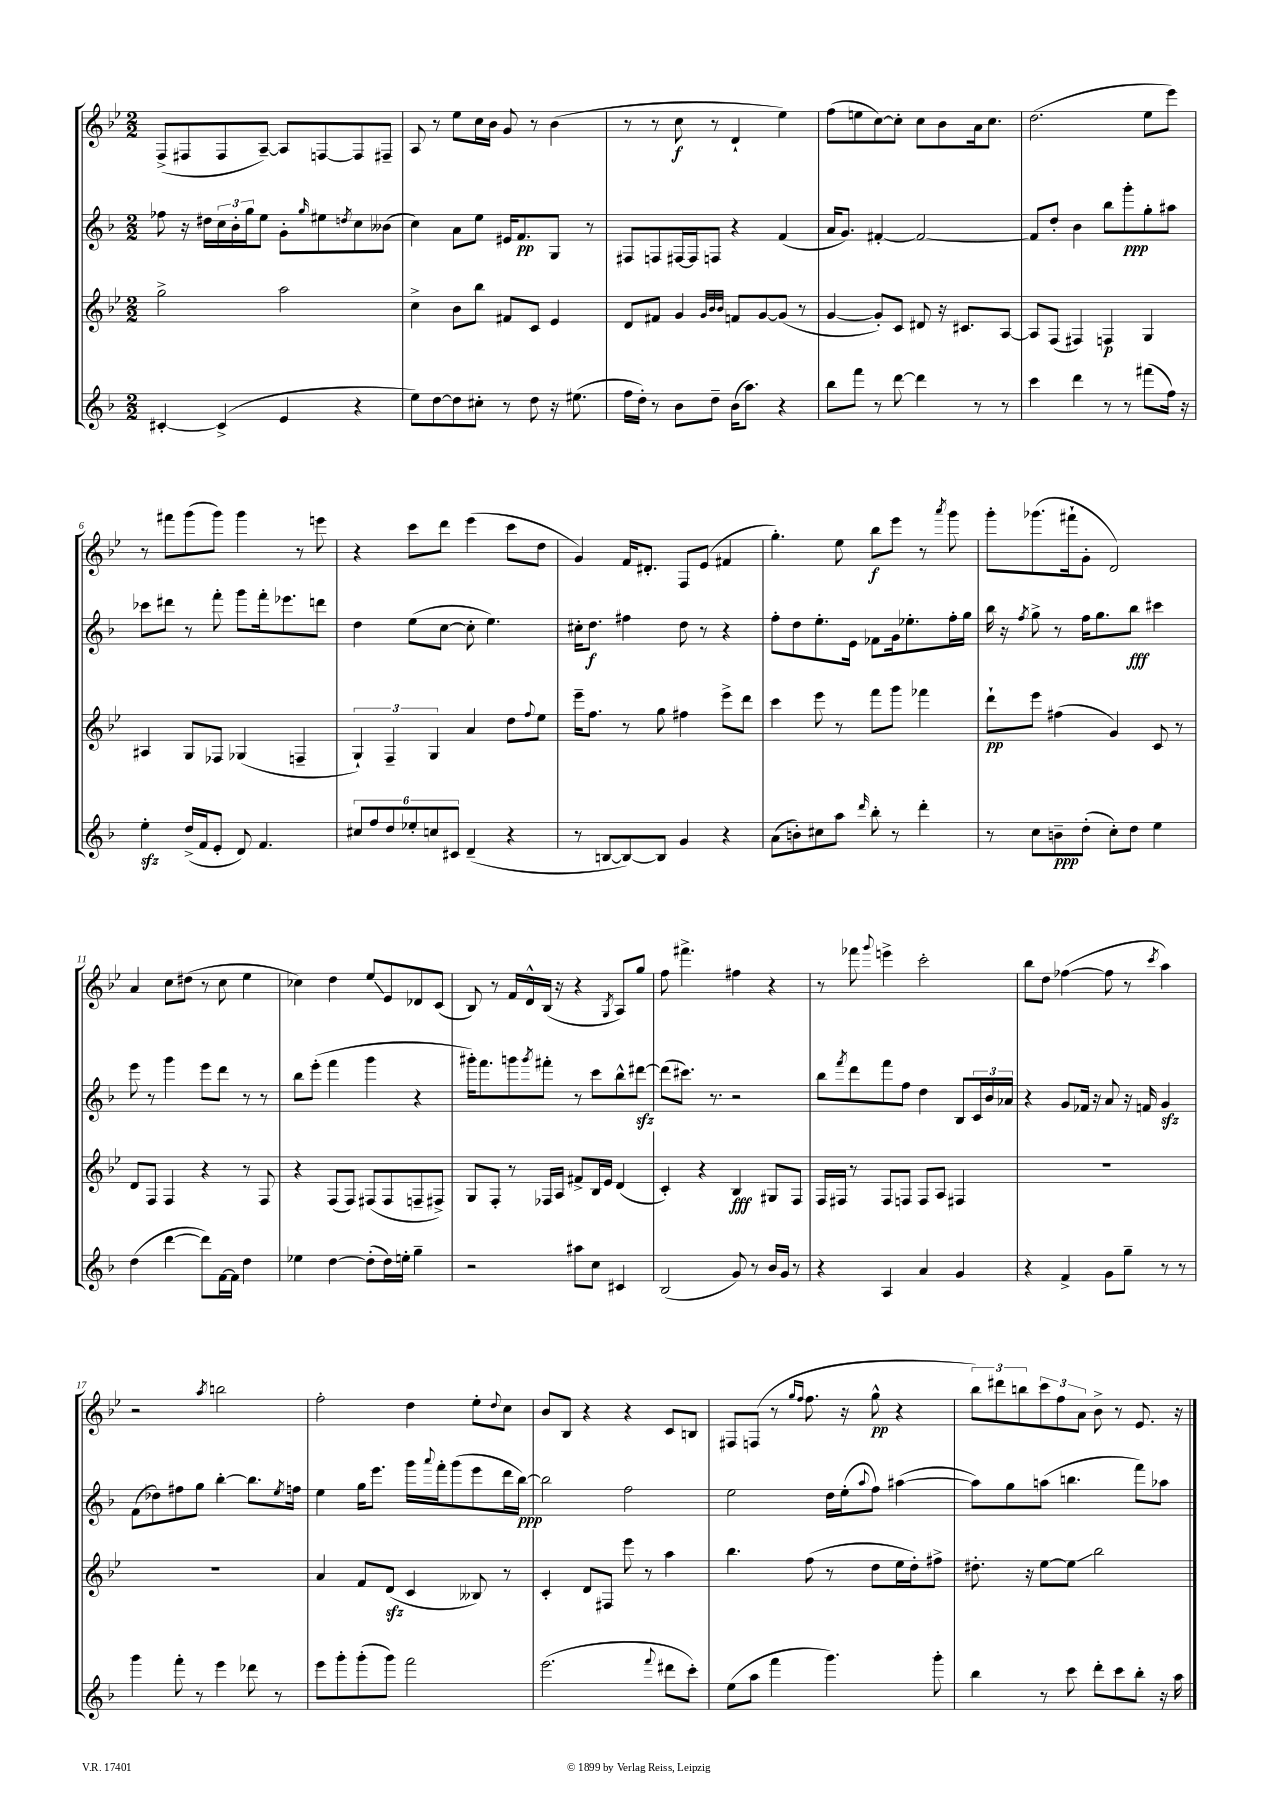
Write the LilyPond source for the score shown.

<<
\new StaffGroup <<
\new Staff = "s0" {
    \clef treble \key bes \major \numericTimeSignature \time 2/2
    f8->( fis8 fis8 a8~--) a8 f8~ f8 fis8-- |
    a8 r8 ees''8 c''16 bes'16 g'8 r8 bes'4( |
    r8 r8 c''8\f r8 d'4-! ees''4) |
    f''8( e''8 c''8~) c''8-. c''8 bes'8 a'16 c''8. |
    d''2.( ees''8 ees'''8) |
    r8 fis'''8 g'''8( g'''8) g'''4 r8 e'''8 |
    r4 c'''8 d'''8 ees'''4( c'''8 d''8 |
    g'4) f'16 dis'8.-. f8 ees'8( fis'4 |
    g''4.-.) ees''8 bes''8\f ees'''8 r8 \acciaccatura { a'''8 } g'''8 |
    g'''8-. ges'''8.( fis'''16-! g'8-. d'2) |
    a'4 c''8 dis''8( r8 c''8 ees''4 |
    ces''4) d''4 ees''8\glissando ees'8 des'8 c'8( |
    bes8) r8 f'16 d'16-^ bes16( r16 r4 \acciaccatura { g8 } a8) g''8 |
    f''8 fis'''4.-> fis''4 r4 |
    r8 fes'''8 \appoggiatura { g'''8 } e'''4-> c'''2-. |
    bes''8 d''8 fes''4~( fes''8 r8 \acciaccatura { c'''8 } a''4) |
    r2 \acciaccatura { a''8 } b''2 |
    f''2-. d''4 ees''8-. \appoggiatura { d''8 } c''8 |
    bes'8 bes8 r4 r4 c'8 b8 |
    fis8 f8( r8 \grace { g''16 f''16 } f''8. r16 g''8-^\pp r4 |
    \tuplet 3/2 { bes''8) dis'''8 b''8 } \tuplet 3/2 { c'''8 f''8 a'8 } bes'8-> r8 ees'8. r16 \bar "|." |
}
\new Staff = "s1" {
    \clef treble \key f \major \numericTimeSignature \time 2/2
    fes''8 r16 dis''16 \tuplet 3/2 { c''16 bes'16-. g''16 } e''8 g'8-. \grace { g''16 } eis''8 \acciaccatura { d''8 } c''8 beses'8( |
    c''4) a'8 e''8 eis'16 f'8.\pp g8 r8 |
    fis8 f8 fis16~ fis16 f8 r4 f'4( |
    a'16 g'8.) fis'4~-. fis'2~ |
    fis'8 d''8-. bes'4 bes''8 g'''8-.\ppp g''8-. ais''8 |
    ces'''8 dis'''8 r8 f'''8-. g'''8 f'''16-. ees'''8. d'''8 |
    d''4 e''8( c''8~ c''8-. e''4.) |
    cis''16-. d''8.\f fis''4 d''8 r8 r4 |
    f''8-. d''8 e''8.-. e'16 fes'8 g'16 ees''8.-. f''16-. g''16 |
    bes''16 r16 \acciaccatura { f''8 } g''8-> r8 f''16 g''8. bes''8\fff cis'''4 |
    e'''8 r8 g'''4 e'''8 d'''8 r8 r8 |
    bes''8 e'''8-.( f'''4 g'''4 r4 |
    gis'''16-.) f'''8. g'''8 \acciaccatura { g'''8 } fis'''8-. r8 c'''8 bes''8-^ dis'''8~\sfz |
    dis'''8( cis'''8.) r8. r2 |
    bes''8 \acciaccatura { f'''8 } d'''8 f'''8 f''8 d''4 bes8 \tuplet 3/2 { c'16 bes'16 aes'16 } |
    r4 g'8 fes'16 r16 a'8 r16 f'16 g'4\sfz |
    f'8( des''8) fis''8 g''8 bes''4~-. bes''8. \acciaccatura { e''8 } f''16 |
    e''4 g''16 e'''8. g'''16 \appoggiatura { a'''8 } f'''16-. g'''8( e'''8 d'''16 bes''16~\ppp) |
    bes''2 f''2 |
    e''2 d''16 e''16-.( \appoggiatura { a''8 } f''8) ais''4~( |
    ais''8) g''8 a''8( b''4. f'''8) aes''8 \bar "|." |
}
\new Staff = "s2" {
    \clef treble \key bes \major \numericTimeSignature \time 2/2
    g''2-> a''2 |
    c''4-> bes'8 bes''8 fis'8 c'8 ees'4 |
    d'8 fis'8 g'4 \grace { g'32 bes'32 bes'32 } f'8 g'8~ g'8( r8 |
    g'4~ g'8-.) c'8 dis'8 r16 cis'8. a8~ |
    a8 f8( fis4) f4\p g4 |
    ais4 g8 fes8 ges4( f4-- |
    \tuplet 3/2 { g4-!) f4-- g4 } a'4 d''8 \appoggiatura { f''8 } ees''8 |
    ees'''16-- f''8. r8 g''8 fis''4 ees'''8-> d'''8 |
    c'''4 ees'''8 r8 f'''8 g'''8 fes'''4 |
    d'''8-!\pp ees'''8 fis''4( g'4) c'8 r8 |
    d'8 f8 f4 r4 r8 f8 |
    r4 f8( f8) fis8( fis8 f8-- fis8->) |
    g8 f8-. r8 fes16 a16 fis'8-> bes16 ees'16 d'4( |
    c'4-.) r4 bes4\fff gis8 f8 |
    f16 fis16 r8 fis8 f8 f8 a8 fis4 |
    R1 |
    R1 |
    a'4 f'8 d'8\sfz( c'4 beses8) r8 |
    c'4-. d'8 fis8 ees'''8 r8 a''4 |
    bes''4. f''8( r8 d''8 ees''16 d''16-.) fis''8-> |
    dis''8.-. r16 ees''8~ ees''8\glissando bes''2 \bar "|." |
}
\new Staff = "s3" {
    \clef treble \key f \major \numericTimeSignature \time 2/2
    cis'4~-. cis'4->( e'4 r4 |
    e''8) d''8~ d''8 cis''8-. r8 d''8 r16 eis''8.( |
    f''16 d''16-.) r8 bes'8 d''8-- bes'16( a''8.) r4 |
    bes''8 f'''8 r8 d'''8~ d'''4 r8 r8 |
    c'''4 d'''4 r8 r8 fis'''8( f''16) r16 |
    e''4-.\sfz d''16->( f'16 e'8-. d'8) f'4. |
    \tuplet 6/4 { cis''8 f''8 d''8 ees''8-. c''8 cis'8 } d'4--( r4 |
    r8 b8~ b8~) b8 g'4 r4 |
    a'8( b'8-.) cis''8 a''8 \grace { d'''16 } bes''8-. r8 d'''4-. |
    r8 c''8 b'8--\ppp d''8-.( c''8-.) d''8 e''4 |
    d''4( d'''4~ d'''8) f'16~ f'16 d''4 |
    ees''4 d''4~ d''8-.( d''16) e''16-. g''4-- |
    r2 ais''8 c''8 cis'4 |
    bes2( g'8) r8 bes'16 g'16 r8 |
    r4 a4 a'4 g'4 |
    r4 f'4-> g'8 g''8-- r8 r8 |
    g'''4 f'''8-. r8 e'''4 des'''8 r8 |
    e'''8 g'''8-. g'''8-.( g'''8) f'''2 |
    e'''2.( \appoggiatura { f'''8 } dis'''8 c'''8-.) |
    e''8( a''8 f'''4 g'''4.) g'''8-. |
    bes''4 r8 c'''8 d'''8-. c'''8 bes''8-. r16 a''16 \bar "|." |
}
>>
>>
